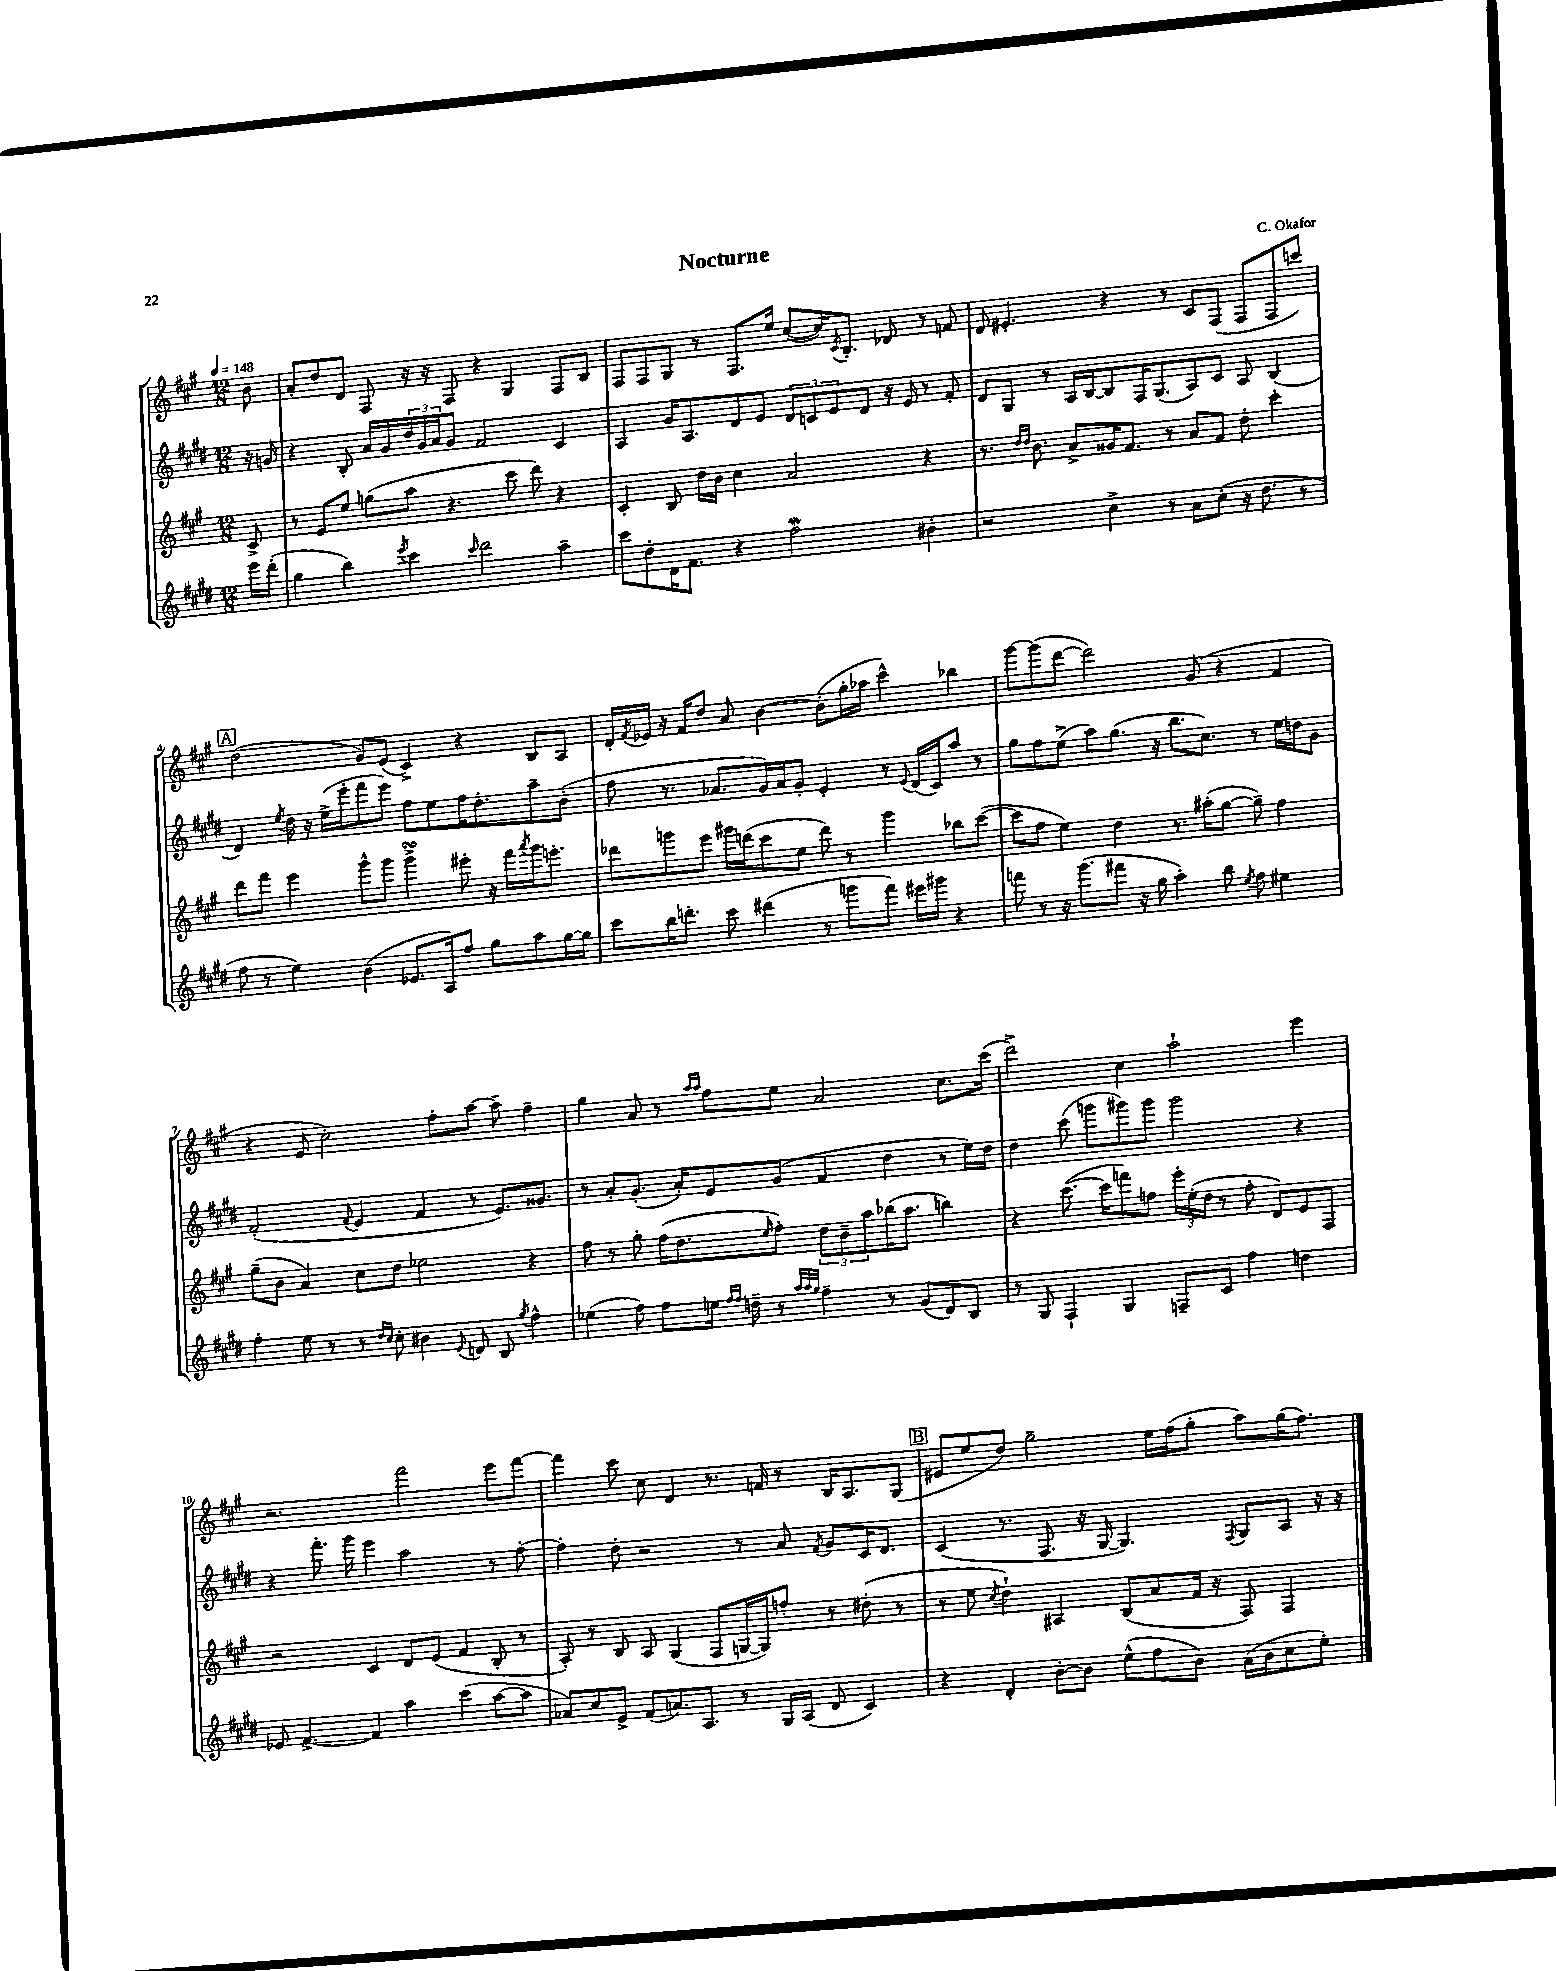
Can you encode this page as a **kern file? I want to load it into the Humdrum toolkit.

**kern	**kern	**kern	**kern
*staff4	*staff3	*staff2	*staff1
*clefG2	*clefG2	*clefG2	*clefG2
*k[f#c#g#d#]	*k[f#c#g#]	*k[f#c#g#d#]	*k[f#c#g#]
*M12/8	*M12/8	*M12/8	*M12/8
*MM148	*MM148	*MM148	*MM148
16eee\LL	8c#^/	16r	8b\
(16ddd#'\JJ	.	16g/	.
=	=	=	=
4gg#\	8r	4r	8a'/L
.	8e/L	.	8dd/
4bb\)	8ee/J	8B'/	8d/J
.	(8gg\L	16a/LL	8F#/
.	.	16g#/	.
8qeee/	.	.	.
4ccc#\	8aa\J	24dd#/	16r
.	.	24g#/	.
.	.	.	16r
.	.	24a/J	.
.	4.r	8g#/J	8F#/
16qqccc#/	.	.	.
2ddd#\	.	2f#/	4r
.	8ccc#\	.	4G#/
.	8ddd\)	.	.
4aa~\	4r	4c#/	8F#/L
.	.	.	8B/J
=	=	=	=
8ccc#\L	4c#'/	4A/	8F#/L
8dd#'\	.	.	8F#/
16d#\K	8B/	16g#/LK	8G#/J
8.f#\J	.	8.A/	.
.	16dd\LL	.	8r
.	16b\JJ	.	.
4r	4cc#\	8d#/	8.F#/L
.	.	8e/J	.
.	.	.	16ee/Jk
2ff#\	2a/	12d#/L	([8cc#/L
.	.	12c/	.
.	.	.	16cc#/]K)
.	.	12e/	.
.	.	.	8qc#/
.	.	.	8.B'/J
.	.	8d#/J	.
.	.	16r	8d-/
.	.	16e/	.
4b#'\	4r	8r	8r
.	.	8f#'/	8f/
=	=	=	=
2r	8.r	8d#/L	8d/
.	.	8G#/J	4.e#'/
.	16qqdd/LL	.	.
.	16qqdd/JJ	.	.
.	8.b\	.	.
.	.	8r	.
.	8a^/L	16A/LL	.
.	.	[16B/J	.
4cc#^\	16g##/K	8B/]	4r
.	8.f#/J	.	.
.	.	16F#/K	.
.	.	(8.G#/	.
8r	8r	.	8r
8a\L	8a/L	8A/)	8c#/L
(8cc#'\J	8f#/J	8c#/J	(8F#/J
16r	8dd'\	8A/	8F#/L
8.dd#\	.	.	.
.	4ccc#'\	(4B/	8F#/
8r	.	.	8ccc/J)
=	=	=	=
8ff#\	8ddd\L	4d#/)	(2dd\
8r	8fff#\J	.	.
.	.	8qee/	.
4ee\)	4eee\	16dd#\	.
.	.	16r	.
.	.	(16ee^\LL	.
.	.	16eee'\J	.
(4b\	8ggg#^^\L	8fff#\	8g#/L)
.	8ggg#\J	8eee\J)	(8e/J
8.e-/L	4ggg#^\	8ff#\L	4c#^/)
.	.	8ee\	.
16A/k)	.	.	.
8ff#/J	8eee#'\	16ff#\K	4r
.	.	8.dd#'\	.
8gg#\L	16r	.	.
.	16fff#\LL	.	.
.	8qaaa/	.	.
8aa\	16ggg#\J	8aa~\	8B/L
.	8.eee'\J	.	.
[16gg#\L	.	(8b'\J	8A/J
16gg#\]JJ	.	.	.
=	=	=	=
8ccc#\L	8ddd-\L	8ff#\	16d'/LL
.	.	.	8qf#/
.	.	.	16e-/JJ
16bb\K	8ggg\	8.r	16r
8.ddd'\J	.	.	16f#/LK
.	8eee\J	.	8dd/J
.	.	8.a-/L	.
8ccc#\	16ggg#\LL	.	8a/
.	(16ddd\J	.	.
(4ddd#\	8ccc#\	16g#/L)	[4b\
.	.	16a-/J	.
.	8ee\J	8g#'/J	.
8r	8ddd\)	4e'/	(8b'\]L
8ggg\L	8r	.	16gg#'\L
.	.	.	16aa-\JJ
8fff#\J)	4ggg#\	8r	4ccc#^^\)
.	.	8qqe/	.
16eee#\LL	.	(16d#/LL	.
16ggg#\JJ	.	16c#/J)	.
4r	8bb-\L	8aa/J	4bb-\
.	([8ccc#\J	8r	.
=	=	=	=
8fff\	8ccc#\]L	8gg#\L	[8ggg#\L
8r	8ff#\J	8ff#\	(8ggg#\]
16r	4ee\)	(8ee^\J	[8ddd\J
(8.ggg#\L	.	.	.
.	.	8aa\L)	2ddd\])
8fff#\J	4dd\	(8.gg#\J	.
16r	.	.	.
16gg#\	.	16r	.
4aa'\)	8.r	8.bb\L	.
.	.	.	(8g#/
.	(16aa#'\LK	8.cc#\J)	.
8bb\	[8gg#\J	.	4r
8qee/	.	.	.
8ff#\	8gg#~\])	8r	.
4ee#\	4ff#\	16ee\LL	4f#/
.	.	16dd\J	.
.	.	8g#\J	.
=	=	=	=
4ff#'\	(8gg#~\L	(2f#'/	4r
.	8b\J	.	.
8ee\	4a/)	.	8e/
8r	.	.	2cc#'\)
.	.	8qqf#/	.
8r	8cc#\L	4e/	.
16qqdd#/LL	.	.	.
16qqcc#/JJ	.	.	.
8cc#'\	8dd\J	.	.
4b#\	2ee-\	4f#/	.
.	.	.	8ff#'\L
8qqe/	.	.	.
8d/	.	8r	[8aa\J
8B/	.	8.e/L)	8aa~\]
8qgg#/	.	.	.
4ff#^^\	4r	.	4ff#~\
.	.	8.g##/J	.
=	=	=	=
(4ee-\	8ff#\	8r	4gg#\
.	8r	8a'/L	.
8ff#\)	8gg#'\	(8.g#'/J	8a/
8ff#\L	(16ff#\LK	.	8r
.	8.dd\	16a'/LK)	.
.	.	.	16qqaa/LL
.	.	.	16qqaa/JJ
16ee\Jk	.	8e/	8ff#\L
16qqff#/LL	.	.	.
16qqff#/JJ	.	.	.
16dd~\	.	.	.
.	16qqee/	.	.
8r	8ff#'\J)	(8g#/J	8ee\J
32qqaa/LLL	.	.	.
32qqaa/	.	.	.
32qqgg#/JJJ	.	.	.
4ff#~\	12dd\L	4f#/	2a/
.	12b~\	.	.
.	12aa\	.	.
8r	(16bb-\K	4dd#\	.
.	8.aa\J	.	.
(8g#/L	.	.	.
8d#/)	4bb\)	8r	8.cc#\L
8B/J	.	16ee\LL)	.
.	.	16dd#\JJ	(16ccc#\Jk
=	=	=	=
8r	4r	4dd#\	2ddd^\)
8G#/	.	.	.
4F#`/	([8.ccc#\	(8ccc#\	.
.	.	8ggg\L	.
.	16ccc#\]LK	.	.
4G#/	8fff\)	8ggg#\)	4cc#\
.	8ff\J	8ggg#\J	.
8F~/L	24eee'\LL	2ggg#\	2aa`\
.	(24ee'\	.	.
.	24dd\JJ	.	.
8c#/J	8r	.	.
4ff#\	8ff'\	.	.
.	8d/L)	.	.
4dd\	8e/	4r	4eee\
.	8F#/J	.	.
=	=	=	=
8e-/	2r	4r	2.r
[4.f#^/	.	.	.
.	.	8.fff#'\	.
.	.	16ggg#\	.
4f#/]	4c#/	4eee\	.
4aa\	8d/L	2aa\	2fff#\
.	(8e/J	.	.
(4ccc#\	4f#/	.	.
[8aa\L	8B'/	8r	8eee\L
8aa\]J	8r	[8ff#'\	[8fff#\J
=	=	=	=
8a-/L)	8A'/)	4ff#'\]	4fff#\]
8cc#/	8r	.	.
8e^/J	8B/	8dd#'\	8ccc#\
(8f#/L	8A/	2r	8cc#\
8.a/)	(4G#/	.	4d/
8.A/J	.	.	.
.	8F#/L	.	8.r
8r	[16G/L	8r	.
.	16G/]J)	.	16f/
16G#/LL	8ff'/J	8a/	8r
(16A/JJ	.	.	.
.	.	8qf#/	.
8d#/	8r	8g#/L	16B/LK
.	.	.	8.A/
4c#/)	(8dd#'\	16c#/K	.
.	.	8.d#/J	.
.	8r	.	(8G#/J
=	=	=	=
4r	8r	(4c#/	8e#/L
.	8ee\	.	8ee/
.	8qcc#/	.	.
4d#'/	4dd`\)	8.r	8dd/J)
.	.	.	2gg#~\
.	.	8.F#/	.
[8b'\L	4A#/	.	.
8b\]J	.	16r	.
.	.	[16G#/	.
(8ee^^\L	(8B/L	4.G#/])	.
8ff#\	8a/	.	16ee\LL
.	.	.	(16ff#\J
8b\J)	16f#/Jk	.	8gg#'\J
.	16r	.	.
.	.	8qF#/	.
(16a\LL	8F#/)	8G#/L	8aa\L)
16b\J	.	.	.
8cc#\	4F#/	8A/J	(16gg#\K
.	.	.	8.ff#\J)
8ee'\J)	.	16r	.
.	.	16r	.
==	==	==	==
*-	*-	*-	*-
